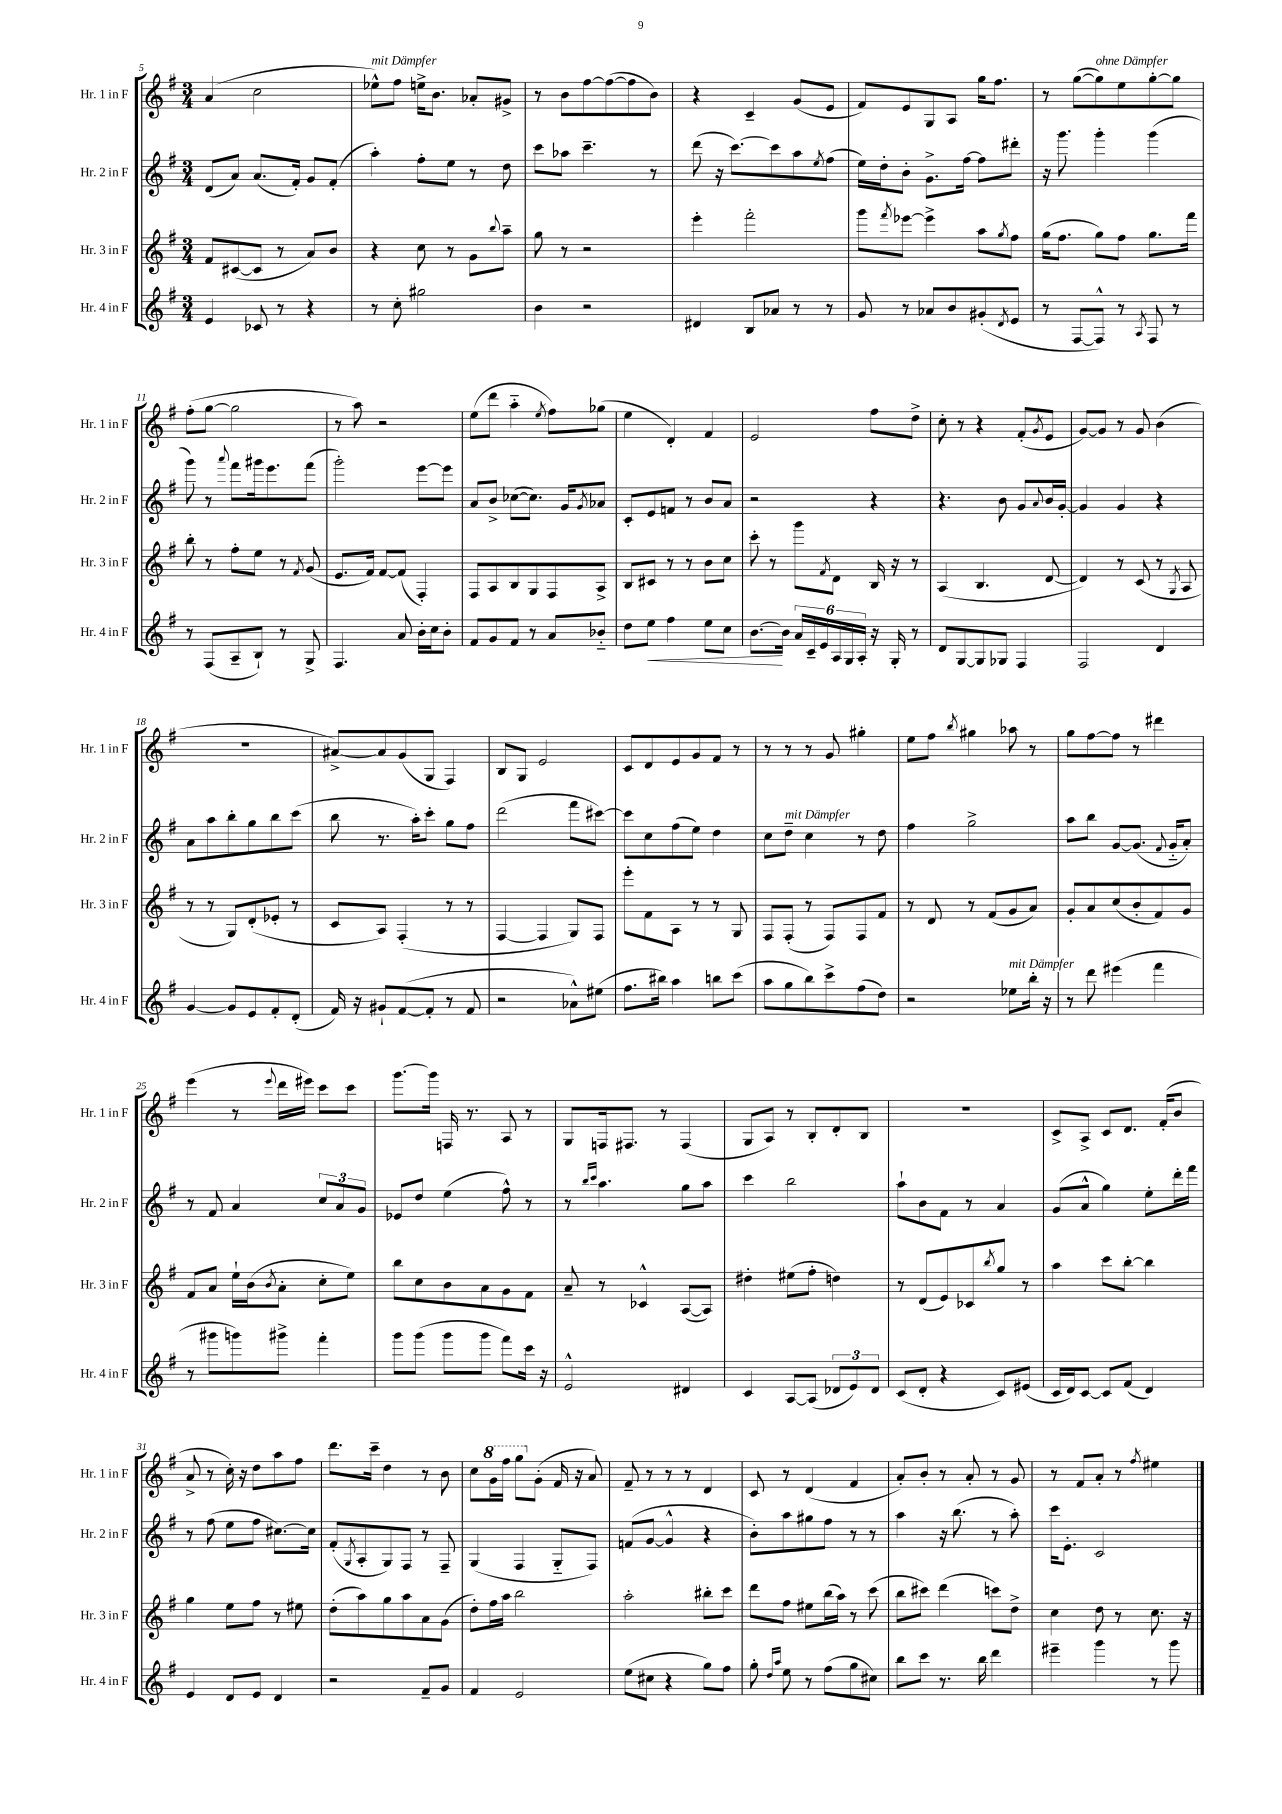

**kern	**dynam	**kern	**kern	**kern
*part4	*part4	*part3	*part2	*part1
*staff4	*staff4	*staff3	*staff2	*staff1
*I"Hr. 4 in F	*	*I"Hr. 3 in F	*I"Hr. 2 in F	*I"Hr. 1 in F
*I'Hr. 4 in F	*	*I'Hr. 3 in F	*I'Hr. 2 in F	*I'Hr. 1 in F
*clefG2	*	*clefG2	*clefG2	*clefG2
*k[f#]	*	*k[f#]	*k[f#]	*k[f#]
*M3/4	*	*M3/4	*M3/4	*M3/4
=5	=5	=5	=5	=5
4e/	.	8f#/L	(8d/L	(4a/
.	.	([8c#X/	8a/J)	.
8c-X/	.	8c#/J]	(8.a/L	2cc\
8r	.	8r	.	.
.	.	.	16f#'/Jk)	.
4r	.	8a/L)	8g/L	.
.	.	8b/J	(8f#'/J	.
=6	=6	=6	=6	=6
!	!	!	!	!LO:TX:a:i:t=mit Dämpfer
8r	.	4r	4aa'\)	8ee-X^^\L)
8cc'\	.	.	.	8ff#\J
2gg#X\	.	8cc\	8ff#'\L	16een^\KL
.	.	.	.	8.b\J
.	.	8r	8ee\J	.
.	.	8g\L	8r	8a-X'/L
.	.	8qqbb/	.	.
.	.	8aa~\J	8dd\	8g#X^/J
=7	=7	=7	=7	=7
4b\	.	8gg\	8ccc\L	8r
.	.	8r	8aa-X\J	8b\L
2r	.	2r	4.ccc~\	[8ff#\
.	.	.	.	(8ff#\_
.	.	.	.	8ff#\]
.	.	.	8r	8b\J)
=8	=8	=8	=8	=8
4d#X/	.	4eee'\	(8ddd\	4r
.	.	.	16r	.
.	.	.	[8.ccc\L)	.
8B/L	.	2fff#'\	.	4c~/
8a-X/J	.	.	8ccc\]	.
8r	.	.	8aa\	(8g/L
.	.	.	8qee/	.
8r	.	.	(8ff#\J	8e/J
=9	=9	=9	=9	=9
8g/	.	8ggg\L	16ee\LL)	8f#/L)
.	.	.	16dd'\J	.
.	.	8qfff#/	.	.
8r	.	[8eee-X\J	8b'\J	8e/
8a-X/L	.	4eee-^\]	8.g^\L	8G/
8b/	.	.	.	8A/J
.	.	.	[16ff#\Jk	.
(8g#X'/	.	8aa\L	8ff#\L]	16gg\KL
.	.	.	.	8.ff#\J
8qd/	.	8qgg/	.	.
8e/J	.	8ff#\J	8ddd#X'\J	.
=10	=10	=10	=10	=10
8r	.	(16gg\KL	16r	8r
.	.	8.ff#\J	8.ggg\	.
[8F#/L	.	.	.	([8gg\L
!	!	!	!	!LO:TX:a:i:t=ohne Dämpfer
8F#^^/J])	.	8gg\L)	4ggg'\	8gg\])
8r	.	8ff#\J	.	8ee\
8qA/	.	.	.	.
8F#/	.	8.gg\L	(4ggg\	[8gg'\
8r	.	.	.	8gg\J]
.	.	16fff#\Jk	.	.
!!LO:LB:g=z
=11	=11	=11	=11	=11
8r	.	8bb'\	8ggg\)	(8ff#'\L
(8F#/L	.	8r	8r	[8gg\J
.	.	.	8qqaaa/	.
8A~/	.	8ff#'\L	8fff#\L	2gg\]
8B`/J)	.	8ee\J	16ggg#X\k	.
.	.	.	8.eee\	.
8r	.	8r	.	.
.	.	8qf#/	.	.
8G^/	.	(8g/	(8fff#\J	.
=12	=12	=12	=12	=12
4.F#/	.	8.e/L	2ggg'\)	8r
.	.	.	.	8aa\)
.	.	16f#/Jk)	.	.
.	.	[8f#/L	.	2r
8a/	.	(8f#/J]	.	.
16b'\LL	.	4F#'/)	[8eee\L	.
16cc\J	.	.	.	.
8b'\J	.	.	8eee\J]	.
=13	=13	=13	=13	=13
8f#/L	.	8F#/L	8a/L	(8ee\L
8g/	.	8A/	8b^/J	8ddd\J
8f#/J	.	8B/	([8cc-X\L	4aa\
8r	.	8G/	8.cc-\J])	.
.	.	.	.	8qee/
8a/L	.	8F#/	.	8ff#\L)
.	.	.	16g/KL	.
.	.	.	8qg/	.
8b-X/J	.	8A^/J	8a-X/J	(8gg-X\J
=14	=14	=14	=14	=14
8dd\L	.	8B/L	8c'/L	4ee\
!	!LO:HP:b	!	!	!
8ee\J	<	8c#X/J	8e/	.
4ff#\	.	8r	8fn/J	4d'/)
.	.	8r	8r	.
8ee\L	.	8b\L	8b/L	4f#/
8cc\J	.	8cc\J	8a/J	.
=15	=15	=15	=15	=15
[8.b\L	.	8ccc'\	2r	2e/
.	.	8r	.	.
16b\Jk]	[	.	.	.
24a/LL	.	8ggg\L	.	.
24c~/	.	.	.	.
24e/	.	.	.	.
.	.	8qf#/	.	.
24A/	.	8d\J	.	.
24G/	.	.	.	.
24A'/JJ	.	.	.	.
16r	.	16B/	4r	8ff#\L
16G'/	.	16r	.	.
8r	.	8r	.	8dd^\J
=16	=16	=16	=16	=16
8d/L	.	(4A/	4.r	8cc'\
[8G/	.	.	.	8r
8G/]	.	4.B/	.	4r
8G-X/J	.	.	8b\	.
4F#/	.	.	8g/L	(8f#'/L
.	.	.	8qqa/	8qg/
.	.	[8d/	16b/L	8e/J
.	.	.	[16g'/JJ	.
=17	=17	=17	=17	=17
2F#/	.	4d/])	4g/]	[8g/L)
.	.	.	.	8g/J]
.	.	8r	4g/	8r
.	.	(8c/	.	8g/
4d/	.	8r	4r	(4b\
.	.	8qG/	.	.
.	.	8A/	.	.
!!LO:LB:g=z
=18	=18	=18	=18	=18
[4g/	.	8r	8a\L	2.r
.	.	8r	8aa\	.
8g/L]	.	8G/L)	8bb'\	.
8e/	.	(8d'/	8gg\	.
8f#'/	.	8e-X'/J	8bb\	.
(8d'/J	.	8r	(8ccc\J	.
=19	=19	=19	=19	=19
16f#/)	.	8c/L	8bb\	[8a#X^/L)
16r	.	.	.	.
8g#X`/L	.	8A/J)	8.r	8a#/]
([8f#/	.	(4F#'/	.	(8g/
.	.	.	16aa'\KL)	.
8f#'/J]	.	.	8ccc'\J	8G/J
8r	.	8r	8gg\L	4F#/)
8f#/	.	8r	8ff#\J	.
=20	=20	=20	=20	=20
2r	.	[4F#/	(2ddd\	8B/L
.	.	.	.	8G/J
.	.	4F#/]	.	2e/
8a-X^^\L)	.	8G/L)	8fff#\L	.
(8ee#X\J	.	8F#/J	[8ccc#X\J)	.
=21	=21	=21	=21	=21
8.ff#\L	.	8eee'\L	8ccc#\L]	8c/L
.	.	8f#\	8cc\	8d/
16bb#X\Jk)	.	.	.	.
4aa\	.	8A\J	(8ff#\	8e/
.	.	8r	8ee\J)	8g/
8bbn\L	.	8r	4dd\	8f#/J
(8ccc\J	.	8G/	.	8r
=22	=22	=22	=22	=22
8aa\L	.	8F#/L	8cc\L	8r
!	!	!	!LO:TX:a:i:t=mit Dämpfer	!
8gg\	.	(8F#'/J	8dd~\J	8r
8bb\)	.	8r	4cc\	8r
8ccc^\	.	8F#/L)	.	8g/
(8ff#\	.	8F#/	8r	4gg#X'\
8dd\J)	.	8f#/J	8dd\	.
=23	=23	=23	=23	=23
2r	.	8r	4ff#\	8ee\L
.	.	8d/	.	8ff#\J
.	.	.	.	8qbb/
.	.	8r	2gg^\	4gg#X\
.	.	(8f#/L	.	.
!LO:TX:a:i:t=mit Dämpfer	!	!	!	!
8ee-X\L	.	8g/	.	8aa-X\
16bb'\Jk	.	8a/J)	.	8r
16r	.	.	.	.
=24	=24	=24	=24	=24
8r	.	8g'/L	8aa\L	8gg\L
8ddd\	.	8a/	8bb\J	[8ff#\
(4eee#X\	.	(8cc/	[8g/L	8ff#\J]
.	.	8b'/	(8.g/J]	8r
4fff#\	.	8f#/)	.	4ddd#X\
.	.	.	8qqf#/	.
.	.	.	16g/KL	.
.	.	8g/J	8a'/J)	.
!!LO:LB:g=z
=25	=25	=25	=25	=25
8r	.	8f#/L	8r	(4eee\
8ggg#X\L	.	8a/J	8f#/	.
8gggn\)	.	16ee`\LL	4a/	8r
.	.	(16b\J	.	.
.	.	8qb/	.	8qqeee/
8ggg#X^\J	.	8a'\J	.	16ddd\LL
.	.	.	.	16eee#X\JJ)
4fff#'\	.	8cc'\L	12cc/L	8ccc\L
.	.	.	12a/	.
.	.	8ee\J)	.	8ccc\J
.	.	.	12g/J	.
=26	=26	=26	=26	=26
8ggg\L	.	8bb\L	8e-X/L	[8.ggg\L
(8ggg\J	.	8cc\	8dd/J	.
.	.	.	.	16ggg\Jk]
8ggg\L	.	8b\	(4ee\	16Fn/
.	.	.	.	8.r
8ggg\J	.	8a\	.	.
8fff#\L)	.	8g\	8ff#^^\)	8A/
16ccc\Jk	.	8f#\J	8r	8r
16r	.	.	.	.
=27	=27	=27	=27	=27
2e^^/	.	8a~/	8r	8G/L
.	.	.	16qqbb/LL	.
.	.	.	16qqccc/JJ	.
.	.	8r	4.aa\	16Fn/k
.	.	.	.	8.F#X/J
.	.	4c-X^^/	.	.
.	.	.	.	8r
4d#X/	.	([8A/L	8gg\L	(4F#/
.	.	8A/J])	8aa\J	.
=28	=28	=28	=28	=28
4c/	.	4dd#X'\	4ccc\	8G/L
.	.	.	.	8A/J)
[8A/L	.	(8ee#X\L	2bb\	8r
(8A/J]	.	8ff#'\J	.	8B'/L
12d-X/L	.	4ddn\)	.	8d'/
12e/)	.	.	.	.
.	.	.	.	8B/J
12d-/J	.	.	.	.
=29	=29	=29	=29	=29
(8c/L	.	8r	8aa`\L	2.r
8d'/J	.	(8d/L	8b\	.
4r	.	8e/)	8f#\J	.
.	.	8c-X/	8r	.
.	.	8qbb/	.	.
8c/L)	.	8gg/J	4a/	.
(8e#X/J	.	8r	.	.
=30	=30	=30	=30	=30
16c/LL	.	4aa\	(8g/L	8c^/L
16d/J)	.	.	.	.
[8c/J	.	.	8a^^/J	8A^/J
8c/L]	.	8ccc\L	4gg\)	8c/L
(8f#/J	.	[8bb'\J	.	8.d/J
4d/)	.	4bb\]	8ee'\L	.
.	.	.	.	(16f#'/KL
.	.	.	16ddd'\L	8b/J
.	.	.	16fff#\JJ	.
!!LO:LB:g=z
=31	=31	=31	=31	=31
4e/	.	4gg\	8r	8a^/
.	.	.	(8ff#\	8r
8d/L	.	8ee\L	8ee\L	16cc'\)
.	.	.	.	16r
8e/J	.	8ff#\J	8ff#\J	8dd\L
4d/	.	8r	[8.cc#X\L)	8aa\
.	.	8ee#X\	.	8ff#\J
.	.	.	16cc#\Jk]	.
=32	=32	=32	=32	=32
2r	.	(8dd'\L	(8f#'/L	8.ddd\L
.	.	.	8qG/	.
.	.	8aa\)	8A'/	.
.	.	.	.	16ccc~\Jk
.	.	8gg\	8G/)	4dd\
.	.	8aa\	8F#/J	.
8f#~/L	.	8a\	8r	8r
8g/J	.	(8g\J	8F#~/	8b\
=33	=33	=33	=33	=33
4f#/	.	8dd'\L)	(4G/	8cc\L
*	*	*	*	*8va
.	.	16ff#\L	.	16gg\L
.	.	16aa\JJ	.	16fff#\JJ
2e/	.	2bb\	4F#/	8ggg\L
*	*	*	*	*X8va
.	.	.	.	(8g'\J
.	.	.	8G/L	16f#/
.	.	.	.	16r
.	.	.	8F#/J)	8a/)
=34	=34	=34	=34	=34
(8ee\L	.	2aa'\	(8fn/L	8f#~/
8cc#X\J	.	.	[8g/J	8r
4r	.	.	4g^^/]	8r
.	.	.	.	8r
8gg\L)	.	8bb#X'\L	4r	4d/
8ff#\J	.	8ccc\J	.	.
=35	=35	=35	=35	=35
8gg'\	.	8ddd\L	8b'\L)	8c/
16qqdd/LL	.	.	.	.
16qqaa/JJ	.	.	.	.
8ee\	.	8ff#\J	8aa\	8r
8r	.	8ee#X\L	8gg#X\	(4d/
(8ff#\L	.	(16bb\L	8ff#\J	.
.	.	16aa\JJ)	.	.
8gg\	.	8r	8r	4f#/
8cc#X\J)	.	(8ccc\	8r	.
=36	=36	=36	=36	=36
8bb\L	.	8bb\L	4aa\	8a'/L)
8ccc\J	.	8ccc#X\J)	.	8b'/J
8.r	.	(4ddd\	16r	8r
.	.	.	(8.bb\	.
.	.	.	.	8a'/
16bb\	.	.	.	.
4ddd\	.	8cccn\L)	8r	8r
.	.	8dd^\J	8aa'\)	8g/
=37	=37	=37	=37	=37
4eee#X~\	.	4cc\	16ccc\KL	8r
.	.	.	8.e'\J	.
.	.	.	.	8f#/L
4ggg\	.	8dd\	2c/	8a'/J
.	.	8r	.	8r
.	.	.	.	8qff#/
8r	.	8.cc\	.	4ee#X\
8ggg\	.	.	.	.
.	.	16r	.	.
==	==	==	==	==
*-	*-	*-	*-	*-
